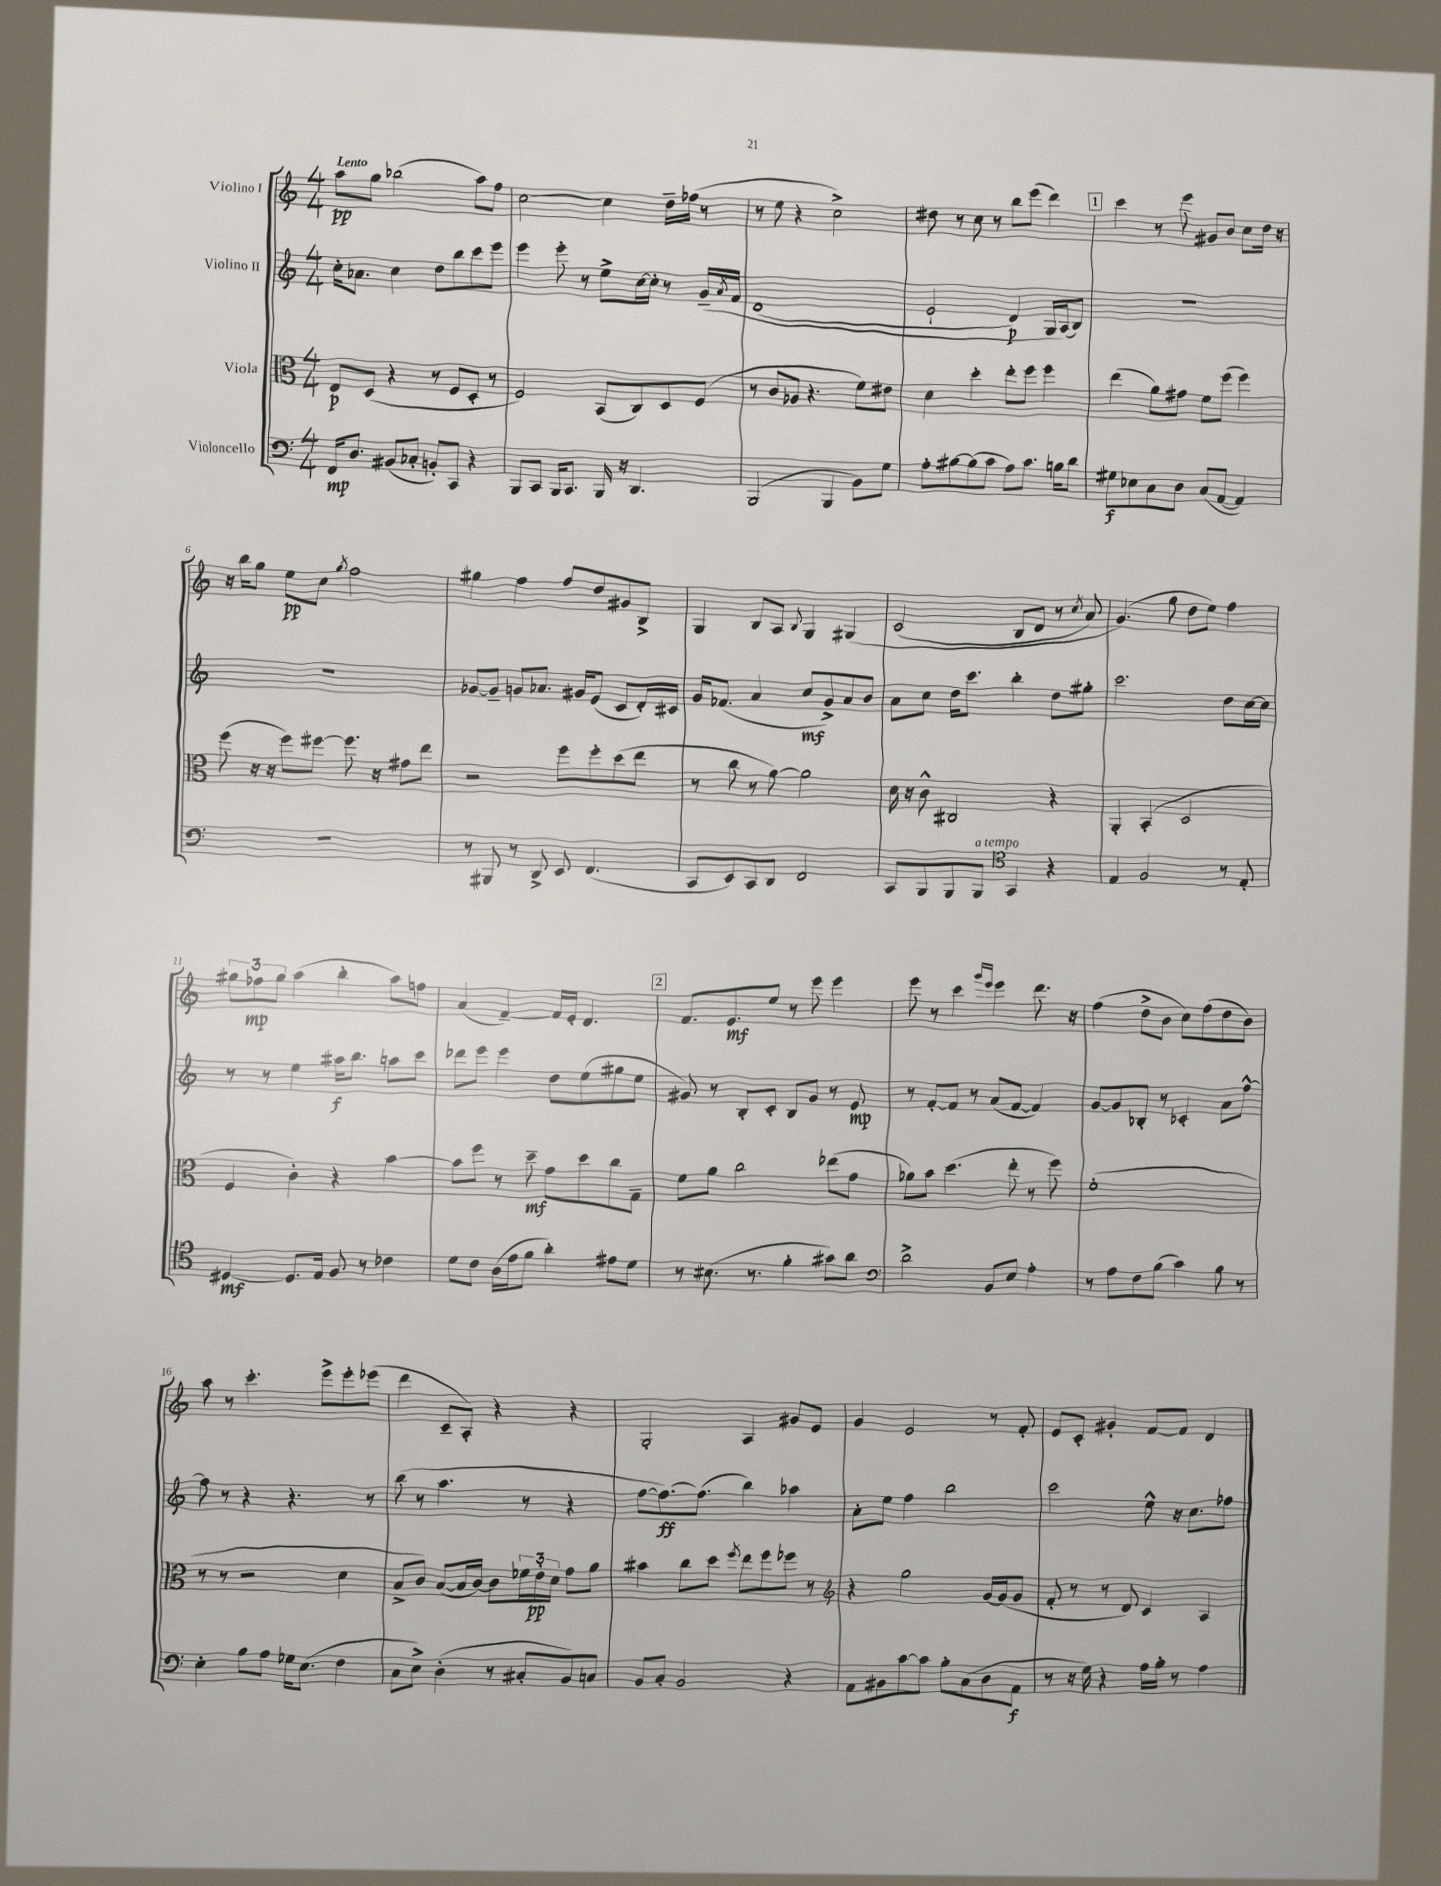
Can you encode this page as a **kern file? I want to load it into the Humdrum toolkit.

**kern	**dynam	**kern	**dynam	**kern	**dynam	**kern	**dynam
*part4	*part4	*part3	*part3	*part2	*part2	*part1	*part1
*staff4	*staff4	*staff3	*staff3	*staff2	*staff2	*staff1	*staff1
*I"Violoncello	*	*I"Viola	*	*I"Violino II	*	*I"Violino I	*
*clefF4	*	*clefC3	*	*clefG2	*	*clefG2	*
*k[]	*	*k[]	*	*k[]	*	*k[]	*
*M4/4	*	*M4/4	*	*M4/4	*	*M4/4	*
=1	=1	=1	=1	=1	=1	=1	=1
!	!	!	!	!	!	!LO:TX:a:B:t=Lento	!
16FF/KL	mp	8E/L	p	16cc'\KL	.	8aa\L	pp
8.D/J	.	.	.	8.a-X\J	.	.	.
.	.	(8D/J	.	.	.	8gg\J	.
(8BB#X/L	.	4r	.	4cc\	.	(2bb-X\	.
8C-X'/J	.	.	.	.	.	.	.
8BBn'/L)	.	8r	.	8dd\L	.	.	.
8CC/J	.	8F/L	.	8bb\	.	.	.
4r	.	8D'/J	.	8ccc\	.	8aa\L)	.
.	.	8r	.	8eee\J	.	8ff\J	.
=2	=2	=2	=2	=2	=2	=2	=2
8BBB/L	.	2F/)	.	4eee\	.	[2cc\	.
8CC/J	.	.	.	.	.	.	.
16BBB/KL	.	.	.	8eee'\	.	.	.
8.CC/J	.	.	.	.	.	.	.
.	.	.	.	8r	.	.	.
16BBB/	.	(8BB/L	.	8ee^\L	.	4cc\]	.
16r	.	.	.	.	.	.	.
4.DD/	.	8C/)	.	[16cc\L	.	.	.
.	.	.	.	16cc'\JJ]	.	.	.
.	.	8D/	.	8r	.	16dd~\LL	.
.	.	.	.	.	.	(16ff-X\JJ	.
.	.	(8F/J	.	(16g~/LL	.	8r	.
.	.	.	.	8qa/	.	.	.
.	.	.	.	16f/JJ	.	.	.
=3	=3	=3	=3	=3	=3	=3	=3
(2BBB/	.	8r	.	(1d	.	8r	.
.	.	8c/L	.	.	.	8ee\	.
.	.	8A-X/J	.	.	.	4r	.
.	.	4.r	.	.	.	.	.
4BBB/	.	.	.	.	.	2cc^\)	.
8BB\L)	.	8f\L)	.	.	.	.	.
8G\J	.	8e#X\J	.	.	.	.	.
=4	=4	=4	=4	=4	=4	=4	=4
8A'\L	.	4d\	.	2e`/	.	8dd#X\	.
[8B#X\	.	.	.	.	.	8r	.
(8B#\]	.	4dd'\	.	.	.	8cc\	.
8c\J	.	.	.	.	.	8r	.
8A\L)	.	8ee'\L	.	4d/)	p	8bb\L	.
8.c\J	.	8ff\J	.	.	.	(8eee\J	.
.	.	4ff\	.	16G/LL	.	4ddd\)	.
16Bn\KL	.	.	.	(16A/J)	.	.	.
8d\J	.	.	.	8B/J)	.	.	.
!!LO:REH:place=s1:t=1
=5	=5	=5	=5	=5	=5	=5	=5
8G#X\L	f	(4ee\	.	1r	.	4ccc\	.
8E-X\	.	.	.	.	.	.	.
8C\	.	8a\L)	.	.	.	8r	.
8D\J	.	8g#X\J	.	.	.	8eee\	.
(8C/L	.	8f\L	.	.	.	8g#X/L	.
[8AA/J	.	(8ff\J	.	.	.	8b/J	.
4AA/])	.	4ff\)	.	.	.	8cc\L	.
.	.	.	.	.	.	16dd\Jk	.
.	.	.	.	.	.	16r	.
!!LO:LB:g=z
=6	=6	=6	=6	=6	=6	=6	=6
1r	.	(8ff\	.	1r	.	16r	.
.	.	.	.	.	.	16bb\KL	.
.	.	16r	.	.	.	8gg\J	.
.	.	16r	.	.	.	.	.
.	.	8ff\L)	.	.	.	8ee\L	pp
.	.	[8ff#X\J	.	.	.	8cc\J	.
.	.	.	.	.	.	8qgg/	.
.	.	8.ff#\]	.	.	.	2ff\	.
.	.	16r	.	.	.	.	.
.	.	8g#X\L	.	.	.	.	.
.	.	8ee\J	.	.	.	.	.
=7	=7	=7	=7	=7	=7	=7	=7
8r	.	2r	.	[8g-X/L	.	4gg#X\	.
8BBB#X/	.	.	.	8g-~/J]	.	.	.
8r	.	.	.	8gn/L	.	4ff\	.
8DD^/	.	.	.	8.a-X/J	.	.	.
8EE/	.	8ff\L	.	.	.	8ff/L	.
.	.	.	.	16g#X/KL	.	.	.
(4.FF/	.	8ff'\	.	(8e/J	.	8dd/	.
.	.	(8dd\	.	8c/L	.	8g#X/	.
.	.	8ee\J	.	16d'/L)	.	8B^/J	.
.	.	.	.	16c#X/JJ	.	.	.
=8	=8	=8	=8	=8	=8	=8	=8
8CC/L	.	8r	.	16g/KL	.	4G/	.
.	.	.	.	(8.f-X/J	.	.	.
8EE/)	.	8cc\	.	.	.	.	.
8CC/	.	8r	.	4a/	.	8B/L	.
8DD/J	.	[8a\)	.	.	.	8A/J	.
.	.	.	.	.	.	8qqB/	.
2FF/	.	2a\]	.	8cc/L	mf	4G/	.
.	.	.	.	8g^/)	.	.	.
.	.	.	.	8a/	.	(4G#X/	.
.	.	.	.	8b/J	.	.	.
=9	=9	=9	=9	=9	=9	=9	=9
8CC/L	.	16d\	.	8a\L	.	(2c/	.
.	.	16r	.	.	.	.	.
8BBB/	.	8c^^\	.	8cc\J	.	.	.
8BBB/	.	2C#X/	.	16dd\KL	.	.	.
.	.	.	.	8.ccc\J	.	.	.
!LO:TX:a:i:t=a tempo	!	!	!	!	!	!	!
8BBB/J	.	.	.	.	.	.	.
*clefC4	*	*	*	*	*	*	*
4GG/	.	.	.	4bb'\	.	8B/L	.
.	.	.	.	.	.	8d/J	.
4r	.	4r	.	8dd\L	.	8r	.
.	.	.	.	.	.	8qcc/	.
.	.	.	.	8gg#X'\J	.	8a/)	.
=10	=10	=10	=10	=10	=10	=10	=10
4E/	.	4AA'/	.	2.ccc\	.	(4.g/)	.
2F/	.	(4BB'/	.	.	.	.	.
.	.	.	.	.	.	8gg\	.
.	.	2D/	.	.	.	8dd\L	.
.	.	.	.	.	.	8ee\J)	.
8r	.	.	.	8dd\L	.	4ff\	.
8E'/	.	.	.	[16cc\L	.	.	.
.	.	.	.	16cc\JJ]	.	.	.
!!LO:LB:g=z
=11	=11	=11	=11	=11	=11	=11	=11
[4D#X/	mf	4F/	.	8r	.	12gg#X\L	.
.	.	.	.	.	.	12ff-X\	mp
.	.	.	.	8r	.	.	.
.	.	.	.	.	.	12gg#\J	.
8.D#/L]	.	4c'\)	.	4ee\	.	(4aa\	.
16E/Jk	.	.	.	.	.	.	.
8F/	.	4r	.	16aa#X\KL	f	4bb'\	.
.	.	.	.	8.bb\J	.	.	.
8r	.	.	.	.	.	.	.
4c-X\	.	[4b\	.	8aan\L	.	8aa\L)	.
.	.	.	.	8ccc\J	.	8ffn\J	.
=12	=12	=12	=12	=12	=12	=12	=12
8d\L	.	8b\L]	.	8ddd-X\L	.	(4a/	.
8c\J	.	8ff\J	.	8eee\J	.	.	.
(16A\LL	.	8r	.	4eee\	.	[4f~/)	.
16e\J	.	.	.	.	.	.	.
8f\J	.	8dd~\	mf	.	.	.	.
4a'\)	.	8g\L	.	8dd\L	.	16f/LL]	.
.	.	.	.	.	.	16e'/JJ	.
.	.	8dd\	.	(8ee\	.	4.d/	.
8e#X\L	.	8cc\	.	8gg#X\	.	.	.
8d\J	.	8G~\J	.	8ee\J	.	.	.
!!LO:REH:place=s1:t=2
=13	=13	=13	=13	=13	=13	=13	=13
8r	.	8f\L	.	8g#X/)	.	8.f/L	.
(8.B#X\	.	8a\J	.	8r	.	.	.
.	.	.	.	.	.	8.e/	mf
.	.	2cc\	.	8B'/L	.	.	.
8.r	.	.	.	.	.	.	.
.	.	.	.	8c'/J	.	8ee/J	.
4f'\	.	.	.	8B/L	.	8r	.
.	.	.	.	8g#/J	.	8eee\	.
8g#X\L)	.	(8ee-X\L	.	8r	.	4eee\	.
8a\J	.	8g\J	.	8e/	mp	.	.
=14	=14	=14	=14	=14	=14	=14	=14
*clefF4	*	*	*	*	*	*	*
2d^\	.	8a-X\L)	.	8r	.	8eee\	.
.	.	8b\J	.	[8f'/L	.	8r	.
.	.	(4.dd\	.	8f/J]	.	4ccc\	.
.	.	.	.	8r	.	.	.
.	.	.	.	.	.	16qqggg/LL	.
.	.	.	.	.	.	16qqeee/JJ	.
8BB/L	.	.	.	(8a/L	.	4eee\	.
8E/J	.	8ee'\	.	[8f/J	.	.	.
4A'\	.	8r	.	4f/])	.	8.ddd\	.
.	.	8ff\)	.	.	.	.	.
.	.	.	.	.	.	16r	.
=15	=15	=15	=15	=15	=15	=15	=15
8r	.	(1f'	.	[8g/L	.	(4ff\	.
8A\L	.	.	.	8g/]	.	.	.
8F\	.	.	.	8B-X'/J	.	8dd^\L	.
(8B\J	.	.	.	8r	.	8b\J	.
4c\)	.	.	.	4c-X'/	.	8cc\L)	.
.	.	.	.	.	.	(8ff\	.
8B\	.	.	.	8a\L	.	8dd\	.
8r	.	.	.	[8ff^^\J	.	8b\J)	.
!!LO:LB:g=z
=16	=16	=16	=16	=16	=16	=16	=16
4E'\	.	8r	.	8ff\]	.	8aa\	.
.	.	8r	.	8r	.	8r	.
8B\L	.	2r	.	4r	.	4.ccc'\	.
8A\J	.	.	.	.	.	.	.
16G-X\KL	.	.	.	4.r	.	.	.
(8.E\J	.	.	.	.	.	.	.
.	.	.	.	.	.	8eee^\L	.
4F\	.	4d\	.	.	.	8eee'\	.
.	.	.	.	8r	.	(8eee-X\J	.
=17	=17	=17	=17	=17	=17	=17	=17
8C\L	.	8B^/L	.	(8bb\	.	4ddd\	.
8E^\J)	.	8c/J)	.	8r	.	.	.
(4D'\	.	([8B/L	.	4.aa\	.	8c~/L	.
.	.	16B/L]	.	.	.	8A'/J)	.
.	.	[16c/JJ)	.	.	.	.	.
8r	.	8c\L]	.	.	.	4r	.
8C#X'/L	.	24f-X\L	.	8r	.	.	.
.	.	24e'\	pp	.	.	.	.
.	.	24d\JJ	.	.	.	.	.
8BB/)	.	8g\L	.	4r	.	4r	.
8Cn/J	.	8a\J	.	.	.	.	.
=18	=18	=18	=18	=18	=18	=18	=18
8BB/L	.	4b#X\	.	[8ff\L	.	2G'/	.
8C'/J	.	.	.	8.ff\_)	ff	.	.
2BB/	.	8cc\L	.	.	.	.	.
.	.	.	.	(8.ff\J]	.	.	.
.	.	8dd\J	.	.	.	.	.
.	.	8qff/	.	.	.	.	.
.	.	8ee\L	.	4bb\)	.	4A/	.
.	.	8ff\	.	.	.	.	.
4r	.	8ff-X\J	.	4aa-X\	.	8g#X/L	.
.	.	8r	.	.	.	8e/J	.
=19	=19	=19	=19	=19	=19	=19	=19
*	*	*clefG2	*	*	*	*	*
8AA\L	.	4r	.	8a'\L	.	4g/	.
8BB#X\	.	.	.	8ee\J	.	.	.
[8c\	.	2gg\	.	4ff\	.	2e/	.
8c\J]	.	.	.	.	.	.	.
8B'\L	.	.	.	2bb\	.	.	.
(8C\	.	.	.	.	.	.	.
8D\	.	[16g/LL	.	.	.	8r	.
.	.	(16g/J]	.	.	.	.	.
8AA\J	f	8g/J	.	.	.	8f'/	.
=20	=20	=20	=20	=20	=20	=20	=20
8r	.	8f'/	.	2ccc\	.	8e/L	.
16r	.	8r	.	.	.	8c'/J	.
16G\)	.	.	.	.	.	.	.
4r	.	8r	.	.	.	4g#X'/	.
.	.	8d/)	.	.	.	.	.
16A\LL	.	4c/	.	8ee^^\	.	[8f/L	.
16B'\JJ	.	.	.	.	.	.	.
8r	.	.	.	16r	.	8f/J]	.
.	.	.	.	8.cc\L	.	.	.
4A\	.	4A/	.	.	.	4d/	.
.	.	.	.	8ff-X\J	.	.	.
==	==	==	==	==	==	==	==
*-	*-	*-	*-	*-	*-	*-	*-
